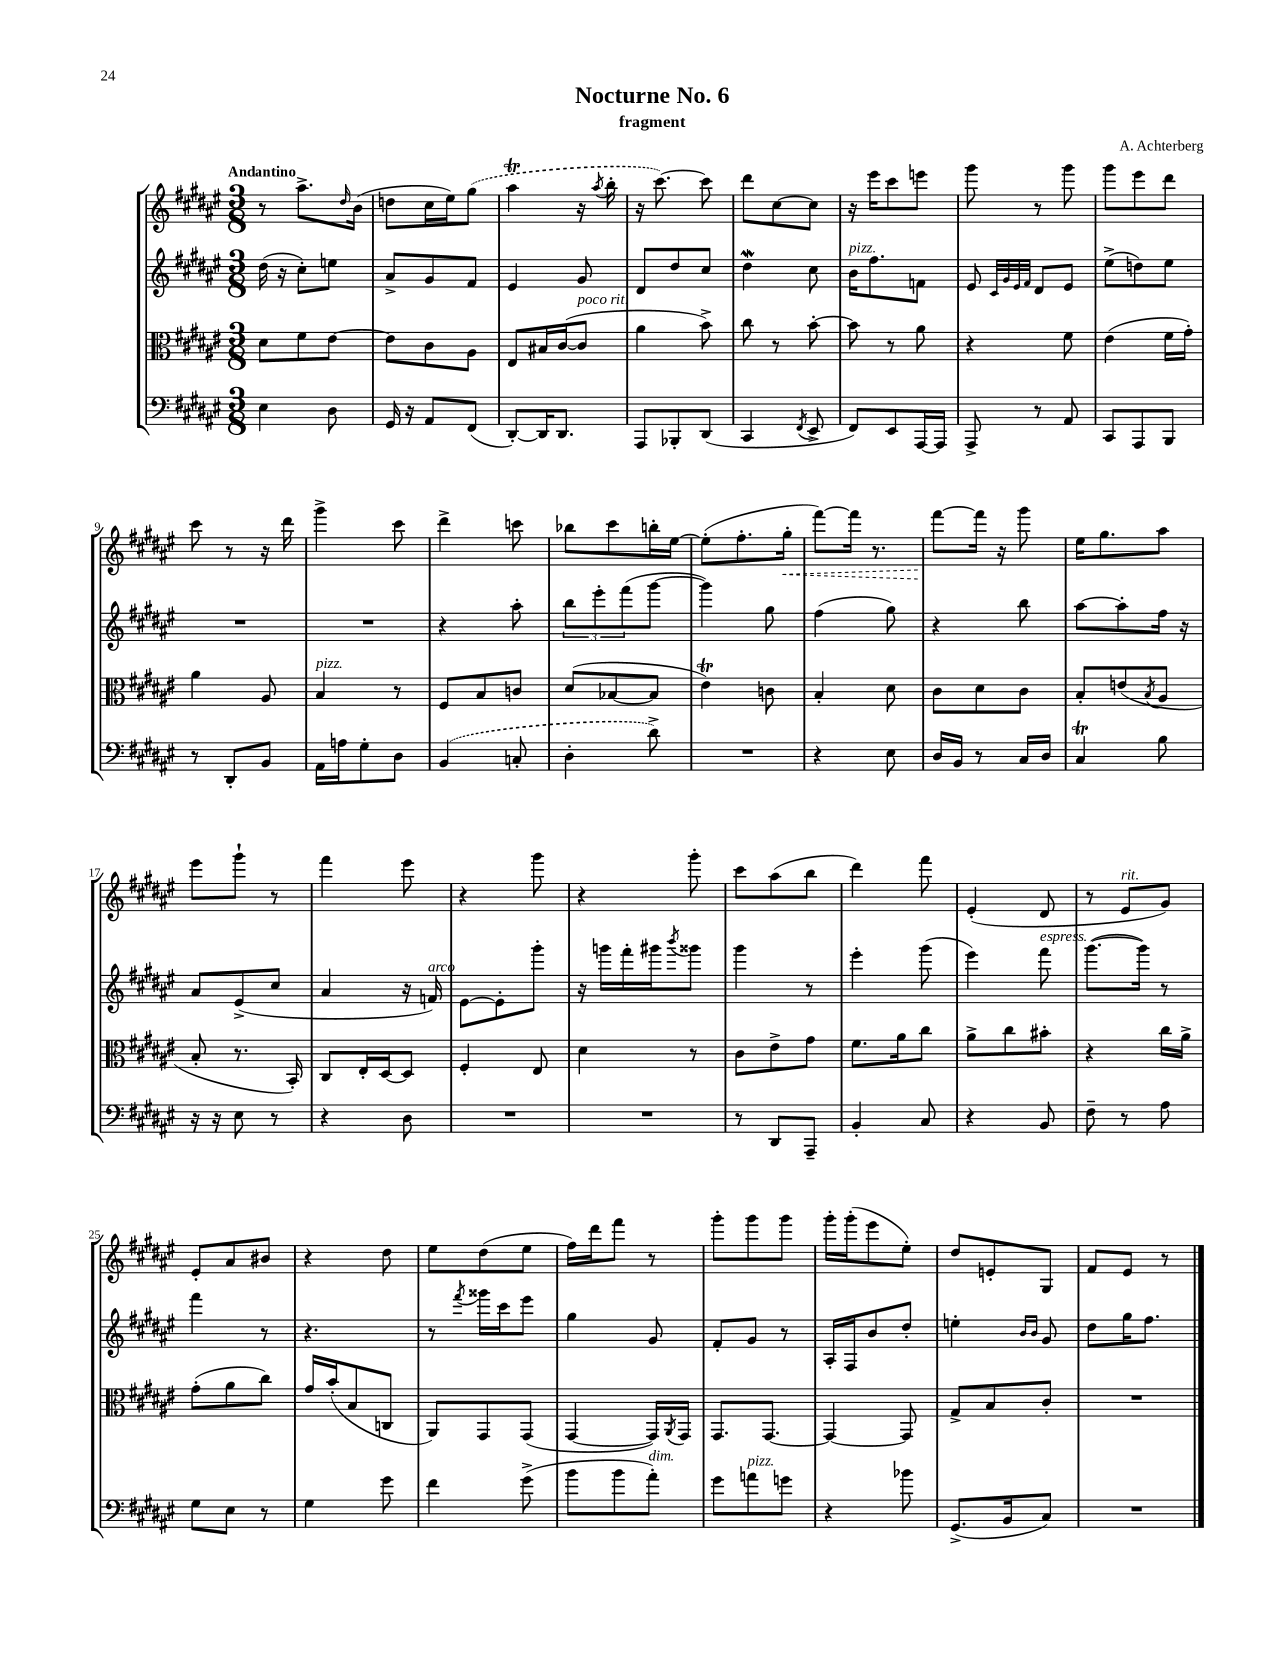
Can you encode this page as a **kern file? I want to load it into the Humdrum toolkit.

**kern	**kern	**kern	**kern	**dynam
*part4	*part3	*part2	*part1	*part1
*staff4	*staff3	*staff2	*staff1	*staff1
*clefF4	*clefC3	*clefG2	*clefG2	*
*k[f#c#g#d#a#e#]	*k[f#c#g#d#a#e#]	*k[f#c#g#d#a#e#]	*k[f#c#g#d#a#e#]	*
*M3/8	*M3/8	*M3/8	*M3/8	*
=1	=1	=1	=1	=1
!	!	!	!LO:TX:a:B:t=Andantino	!
4E#\	8d#\L	(16dd#\	8r	.
.	.	16r	.	.
.	8f#\	8cc#'\L)	8.aa#^\L	.
8D#\	[8e#\J	8een\J	.	.
.	.	.	16qqdd#/	.
.	.	.	(16b\Jk	.
=2	=2	=2	=2	=2
16GG#/	8e#\L]	8a#^/L	8ddn\L	.
16r	.	.	.	.
8AA#/L	8c#\	8g#/	16cc#\L	.
.	.	.	16ee#\J)	.
(8FF#/J	8A#\J	8f#/J	(8gg#\J	.
=3	=3	=3	=3	=3
[8DD#'/L)	8E#/L	4e#/	4aa#t\	.
16DD#/K]	16B#X/L	.	.	.
8.DD#/J	([16c#/J	.	.	.
!	!LO:TX:a:i:t=poco rit.	!	!	!
.	8c#/J]	8g#/	16r	.
.	.	.	8qaa#/	.
.	.	.	16bb'\	.
=4	=4	=4	=4	=4
8AAA#/L	4a#\	8d#/L	16r	.
.	.	.	[8.ccc#\)	.
8BBB-X'/	.	8dd#/	.	.
(8DD#/J	8b^\)	8cc#/J	8ccc#\]	.
=5	=5	=5	=5	=5
4CC#/	8cc#\	4dd#W\	8ddd#\L	.
.	8r	.	[8cc#\	.
8qFF#/	.	.	.	.
8EE#^/	[8b'\	8cc#\	8cc#\J]	.
=6	=6	=6	=6	=6
!	!	!LO:TX:a:i:t=pizz.	!	!
8FF#/L)	8b\]	16b\KL	16r	.
.	.	8.ff#\	16eee#\KL	.
8EE#/	8r	.	8ccc#\	.
[16AAA#/L	8a#\	8fn\J	8eeen\J	.
16AAA#/JJ]	.	.	.	.
=7	=7	=7	=7	=7
8AAA#^/	4r	8e#/	8ggg#\	.
.	.	32qqc#/LLL	.	.
.	.	32qqg#/	.	.
.	.	32qqe#/	.	.
.	.	32qqf#/JJJ	.	.
8r	.	8d#/L	8r	.
8AA#/	8f#\	8e#/J	8ggg#\	.
=8	=8	=8	=8	=8
8CC#/L	(4e#\	(8ee#^\L	8ggg#\L	.
8AAA#/	.	8ddn\)	8eee#\	.
8BBB/J	16f#\LL	8ee#\J	8ddd#\J	.
.	16g#'\JJ)	.	.	.
!!LO:LB:g=z
=9	=9	=9	=9	=9
8r	4a#\	4.r	8ccc#\	.
8DD#'/L	.	.	8r	.
8BB/J	8A#/	.	16r	.
.	.	.	16ddd#\	.
=10	=10	=10	=10	=10
!	!LO:TX:a:i:t=pizz.	!	!	!
16AA#\LL	4B/	4.r	4ggg#^\	.
16An\J	.	.	.	.
8G#'\	.	.	.	.
8D#\J	8r	.	8ccc#\	.
=11	=11	=11	=11	=11
(4BB/	8F#/L	4r	4ddd#^\	.
.	8B/	.	.	.
8Cn'/	8cn/J	8aa#'\	8cccn\	.
=12	=12	=12	=12	=12
4D#'\	(8d#/L	12bb\L	8bb-X\L	.
.	.	12eee#'\	.	.
.	[8B-X/	.	8ccc#\	.
.	.	(12fff#\	.	.
8d#^\)	8B-/J]	[8ggg#\J	16bbn'\L	.
.	.	.	[16ee#\JJ	.
=13	=13	=13	=13	=13
4.r	4e#t\)	4ggg#\])	(8ee#'\L]	.
.	.	.	8.ff#'\	.
.	8cn\	8gg#\	.	.
!	!	!	!	!LO:HP:b
.	.	.	16gg#'\Jk	<
=14	=14	=14	=14	=14
4r	4B'/	(4ff#\	[8fff#\L)	.
.	.	.	16fff#\Jk]	.
.	.	.	8.r	.
8E#\	8d#\	8gg#\)	.	.
=15	=15	=15	=15	=15
16D#/LL	8c#\L	4r	[8fff#\L	.
16BB/JJ	.	.	.	.
8r	8d#\	.	16fff#\Jk]	[
.	.	.	16r	.
16C#/LL	8c#\J	8bb\	8ggg#\	.
16D#/JJ	.	.	.	.
=16	=16	=16	=16	=16
4C#T/	8B'/L	[8aa#\L	16ee#\KL	.
.	.	.	8.gg#\	.
.	(8en/	8aa#'\]	.	.
.	8qB/	.	.	.
8B\	8A#/J	16ff#\Jk	8aa#\J	.
.	.	16r	.	.
!!LO:LB:g=z
=17	=17	=17	=17	=17
16r	8B'/	8a#/L	8eee#\L	.
16r	.	.	.	.
8E#\	8.r	(8e#^/	8ggg#`\J	.
8r	.	8cc#/J	8r	.
.	16BB'/)	.	.	.
=18	=18	=18	=18	=18
4r	8C#/L	4a#/	4fff#\	.
.	16E#'/L	.	.	.
.	[16D#/J	.	.	.
8D#\	8D#/J]	16r	8eee#\	.
!	!	!LO:TX:a:i:t=arco	!	!
.	.	16fn/)	.	.
=19	=19	=19	=19	=19
4.r	4F#'/	[8e#\L	4r	.
.	.	8e#'\]	.	.
.	8E#/	8ggg#'\J	8ggg#\	.
=20	=20	=20	=20	=20
4.r	4d#\	16r	4r	.
.	.	16gggn\LL	.	.
.	.	16fff#'\	.	.
.	.	16ggg#X\J	.	.
.	.	8qbbb/	.	.
.	8r	8ggg##X\J	8ggg#'\	.
=21	=21	=21	=21	=21
8r	8c#\L	4ggg#\	8ccc#\L	.
8DD#/L	8e#^\	.	(8aa#\	.
8AAA#~/J	8g#\J	8r	8bb\J	.
=22	=22	=22	=22	=22
4BB'/	8.f#\L	4eee#'\	4ddd#\)	.
.	16a#\k	.	.	.
8C#/	8cc#\J	(8ggg#\	8fff#\	.
=23	=23	=23	=23	=23
4r	8a#^\L	4eee#\)	(4e#'/	.
.	8cc#\	.	.	.
!	!	!LO:TX:a:i:t=espress.	!	!
8BB/	8b#X'\J	8fff#\	8d#/	.
=24	=24	=24	=24	=24
8F#~\	4r	([8.ggg#\L	8r	.
!	!	!	!LO:TX:a:i:t=rit.	!
8r	.	.	8e#/L	.
.	.	16ggg#\Jk])	.	.
8A#\	16cc#\LL	8r	8g#/J)	.
.	16a#^\JJ	.	.	.
!!LO:LB:g=z
=25	=25	=25	=25	=25
8G#\L	(8g#'\L	4fff#\	8e#'/L	.
8E#\J	8a#\	.	8a#/	.
8r	8cc#\J)	8r	8b#X/J	.
=26	=26	=26	=26	=26
4G#\	16g#/LL	4.r	4r	.
.	(16b'/J	.	.	.
.	8B/	.	.	.
8g#\	8Cn/J	.	8dd#\	.
=27	=27	=27	=27	=27
4f#\	8AA#/L)	8r	8ee#\L	.
.	.	8qfff#/	.	.
.	8GG#/	16ggg##X\LL	(8dd#\	.
.	.	16ccc#\J	.	.
(8g#^\	(8GG#/J	8eee#\J	8ee#\J	.
=28	=28	=28	=28	=28
8b\L	[4GG#/	4gg#\	16ff#\LL)	.
.	.	.	16ddd#\J	.
8b\	.	.	8fff#\J	.
!LO:TX:a:i:t=dim.	!	!	!	!
8a#'\J)	16GG#/LL])	8g#/	8r	.
.	8qAA#/	.	.	.
.	16GG#/JJ	.	.	.
=29	=29	=29	=29	=29
8g#\L	8.GG#/L	8f#'/L	8ggg#'\L	.
!LO:TX:a:i:t=pizz.	!	!	!	!
8an\	.	8g#/J	8ggg#\	.
.	[8.GG#/J	.	.	.
8gn\J	.	8r	8ggg#\J	.
=30	=30	=30	=30	=30
4r	4GG#/_	16A#'/LL	16ggg#'\LL	.
.	.	16F#/J	(16ggg#'\J	.
.	.	8b/	8eee#\	.
8b-X\	8GG#/]	8dd#'/J	8ee#'\J)	.
=31	=31	=31	=31	=31
(8.GG#^/L	8G#^/L	4een'\	8dd#/L	.
.	8B/	.	8en'/	.
16BB/k	.	.	.	.
.	.	16qqb/LL	.	.
.	.	16qqb/JJ	.	.
8C#/J)	8c#'/J	8g#/	8G#/J	.
=32	=32	=32	=32	=32
4.r	4.r	8dd#\L	8f#/L	.
.	.	16gg#\K	8e#/J	.
.	.	8.ff#\J	.	.
.	.	.	8r	.
==	==	==	==	==
*-	*-	*-	*-	*-
